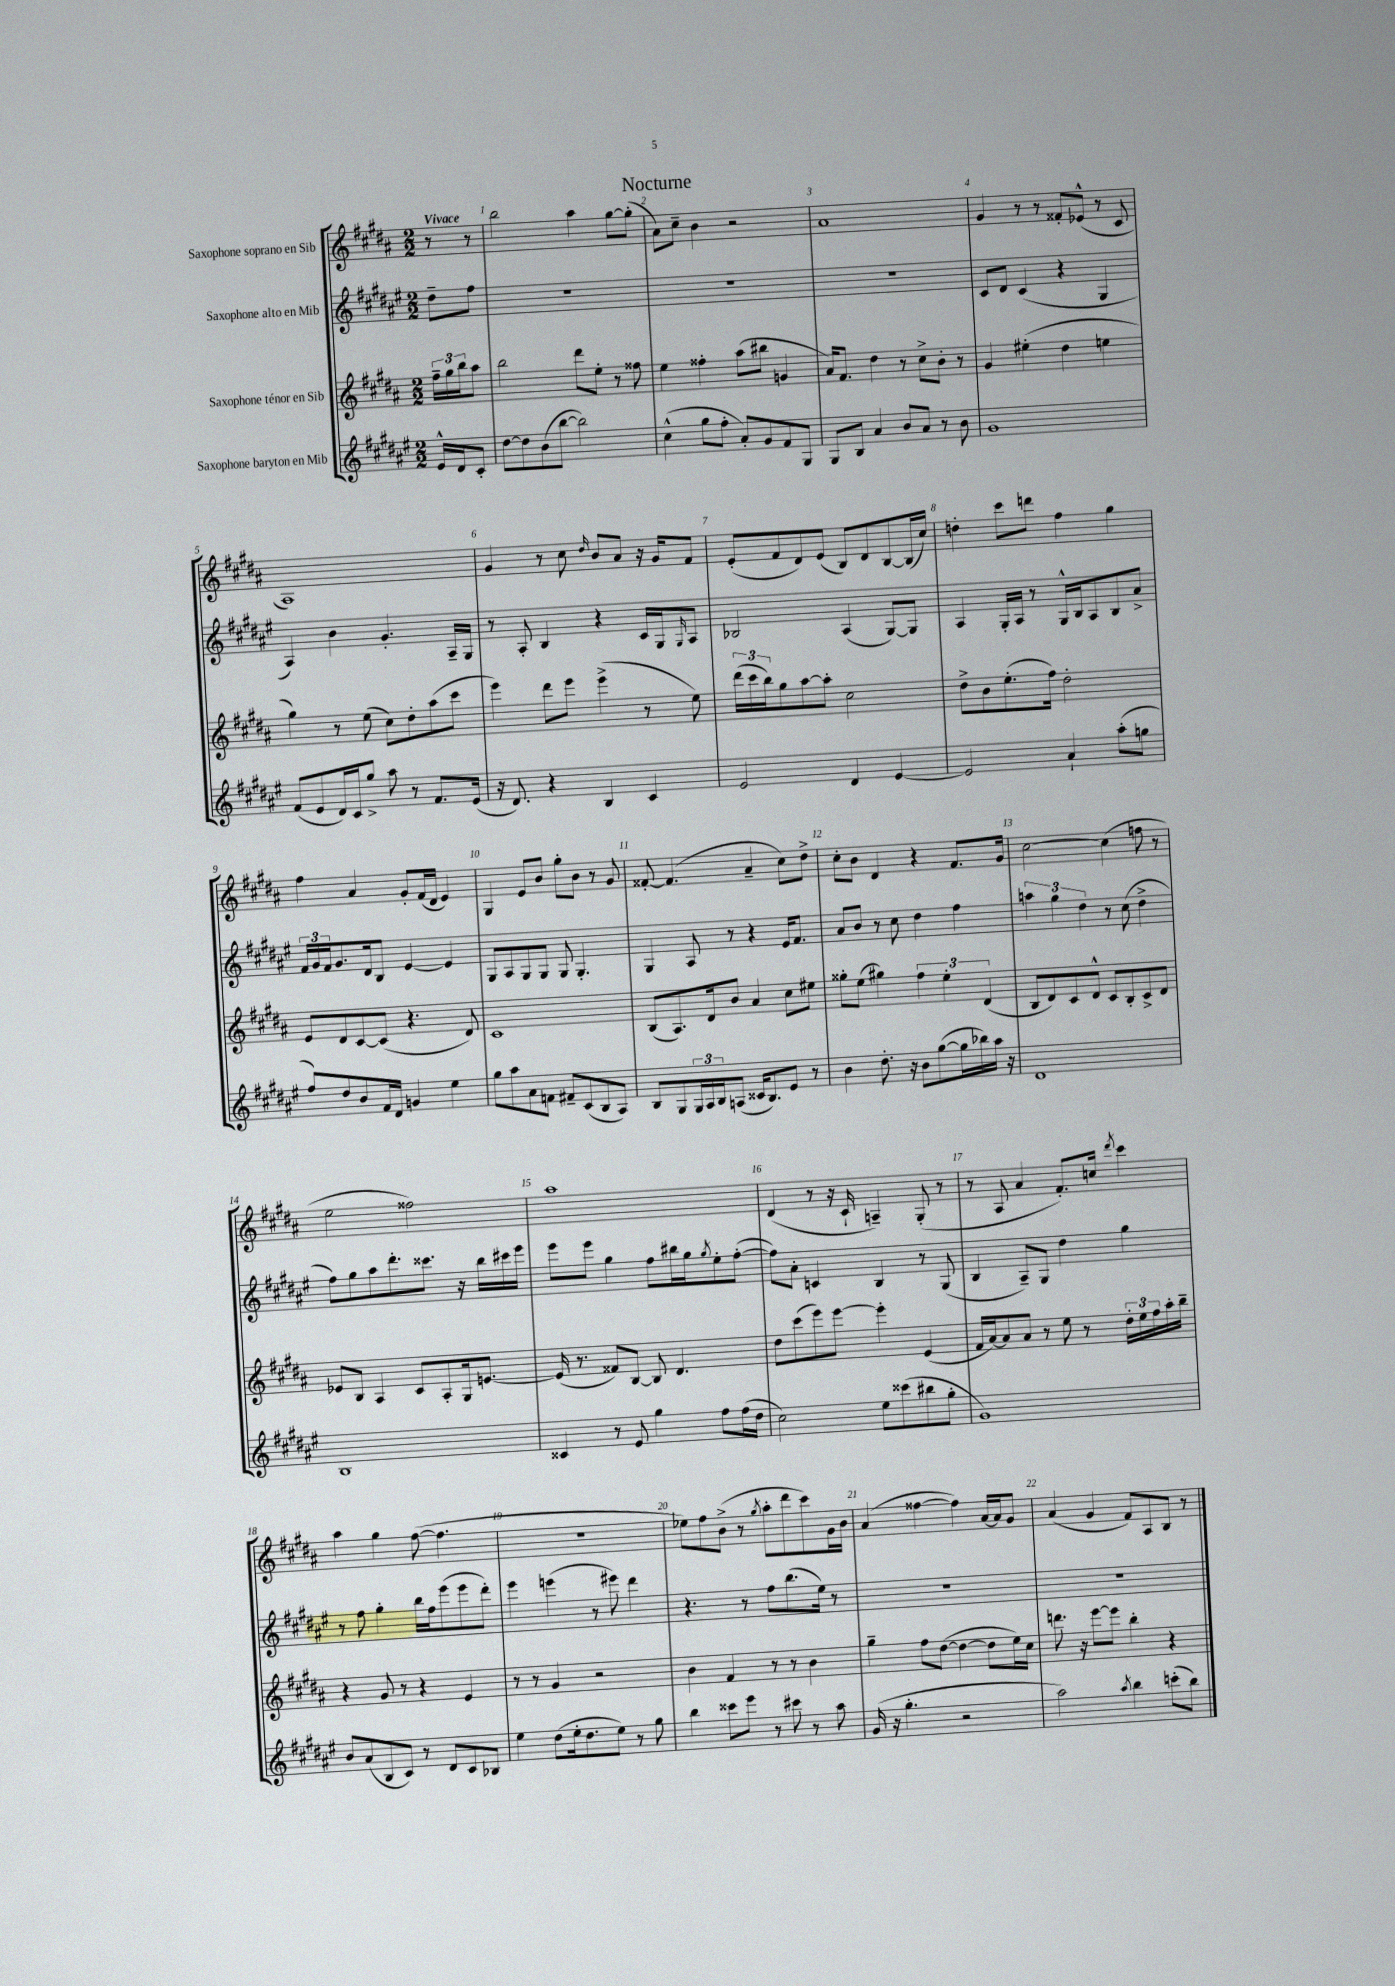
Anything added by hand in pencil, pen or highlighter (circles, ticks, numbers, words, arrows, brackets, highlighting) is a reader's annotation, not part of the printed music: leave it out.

**kern	**kern	**kern	**kern
*staff4	*staff3	*staff2	*staff1
*clefG2	*clefG2	*clefG2	*clefG2
*k[f#c#g#d#a#e#]	*k[f#c#g#d#a#]	*k[f#c#g#d#a#e#]	*k[f#c#g#d#a#]
*M2/2	*M2/2	*M2/2	*M2/2
16e#^^	24ff#~	8dd#~	8r
.	24gg#	.	.
16d#	.	.	.
.	24bb	.	.
8c#'	8aa#	8ff#	8r
=	=	=	=
[8dd#	2bb	1r	2bb
8dd#]	.	.	.
(8b	.	.	.
[8bb	.	.	.
2bb])	8ddd#	.	4aa#
.	8ee'	.	.
.	8r	.	[8gg#
.	8ff##	.	(8gg#']
=	=	=	=
(4cc#^^	4ee	1r	8a#)
.	.	.	8cc#~
8gg#	4ff##'	.	4b
8ff#'	.	.	.
8a#')	(8aa#	.	2r
8g#	8bb#	.	.
8f#	4g	.	.
8G#	.	.	.
=	=	=	=
8G#	16a#)	1r	1a#
.	8.f#	.	.
8B	.	.	.
4a#	4dd#	.	.
8b	8r	.	.
8a#	8cc#^	.	.
8r	8b'	.	.
8b	8r	.	.
=	=	=	=
1g#	4g#	8c#	4g#
.	.	8d#	.
.	(4ee#'	(4c#	8r
.	.	.	8r
.	4dd#	4r	8f##'
.	.	.	(8e-^^
.	4ee	4G#	8r
.	.	.	8c#
=	=	=	=
(8f#	4gg#)	4A#)	1A#)
8e#	.	.	.
16d#)	8r	4b	.
16c#	.	.	.
8gg#^	(8ee	.	.
8aa#	8cc#)	4.g#'	.
8r	8dd#'	.	.
8.f#	(8aa#	.	.
.	8ccc#	16A#~	.
(16e#	.	16G#	.
=	=	=	=
16r	4eee)	8r	4g#
8.d#)	.	.	.
.	.	8A#'	.
4r	8ddd#	4B	8r
.	8eee	.	8cc#
.	.	.	16qqdd#
4B	(4eee^	4r	8b
.	.	.	8a#
4c#	8r	16c#	16r
.	.	16G#	16g#
.	.	16qqG#	.
.	8ee)	8A#	8f#
=	=	=	=
2e#	(24ddd#	2B-	(8e'
.	24ccc#	.	.
.	24bb)	.	.
.	8gg#	.	8f#
.	[8aa#	.	8d#)
.	8aa#']	.	(8e
4d#	2cc#	(4A#	8B)
.	.	.	8d#
[4e#	.	[8G#)	[8B
.	.	8G#]	(16B]
.	.	.	16cc#)
=	=	=	=
2e#]	8dd#^	4A#	4dd'
.	8b	.	.
.	(8.ee'	16G#'	8ccc#
.	.	16A#	.
.	.	8r	8ddd
.	16ff#)	.	.
4a#`	2dd#'	16G#^^	4ff#
.	.	16B	.
.	.	8A#	.
(8aa#'	.	8B	4gg#
8gg	.	8a#^	.
=	=	=	=
8ff#)	8e	24f#	4ff#
.	.	24g#	.
.	.	24f#	.
8dd#	8d#	8.g#	.
8b	[8c#	.	4a#
.	.	16d#	.
16f#	(8c#]	8B	.
16d#	.	.	.
4g	4.r	[4e#	8g#'
.	.	.	(16f#
.	.	.	16d#
4ee#	.	4e#]	4e)
.	8d#)	.	.
=	=	=	=
8gg#	1c#	8G#	4G#
8aa#	.	8A#	.
8a#	.	8G#	8e
8f	.	8G#	8b
8f#~	.	8G#	8gg#'
(8c#	.	4.G#'	8b
8B	.	.	8r
8A#)	.	.	8g#
=	=	=	=
8B	(8B	4G#	[8f##'
8G#	8.A#)	.	(4.f##]
24G#	.	8A#	.
24A#	.	.	.
.	16d#	.	.
24B	.	.	.
(8A	8b	8r	.
16c##	4a#	4r	4a#~
8.B)	.	.	.
8e#	8cc#	16e#	8cc#)
.	.	8.f#	.
8r	8ee#	.	8dd#^
=	=	=	=
4b	8gg##'	8a#	8cc#'
.	(8ee	8b	8b
8.dd#'	4gg#)	8r	4d#
.	.	8cc#	.
16r	.	.	.
8b	6ff#	4dd#	4r
([8gg#	.	.	.
.	6ee'	.	.
16gg#]	.	4ff#	8.f#
16bb-)	.	.	.
.	(6d#	.	.
16aa#	.	.	.
16r	.	.	16g#
=	=	=	=
1d#	8B	6aa	[2cc#
.	8d#)	.	.
.	.	6gg#	.
.	8c#	.	.
.	.	6dd#	.
.	8d#^^	.	.
.	8c#	8r	(4cc#]
.	8B'	(8cc#	.
.	8c#^	4dd#^	8ff
.	8d#	.	8r
=	=	=	=
1B	8e-	8ff#)	2ee
.	8B	8gg#	.
.	4A#	8aa#	.
.	.	8.ddd#'	.
.	8c#	.	2ff##)
.	.	8.ccc##	.
.	8A#'	.	.
.	16G#	16r	.
.	[8.e	16bb	.
.	.	16ccc#	.
.	.	16eee#	.
=	=	=	=
4c##	(16e]	8eee#	1aa#
.	8.r	.	.
.	.	8eee#	.
8r	8f##)	4gg#	.
8e#	[8B	.	.
4gg#	8B]	8ff#	.
.	4.d#	16bb#	.
.	.	16gg#	.
.	.	8qgg#	.
8ff#	.	8ee#'	.
(16ff#	.	([8ff#'	.
16dd#	.	.	.
=	=	=	=
2cc#)	8dd#	8ff#])	(4d#
.	(8ccc#	8a#'	.
.	8eee)	4c	8r
.	[8eee	.	16r
.	.	.	16c#`
8ee#	4eee']	4B	4A~)
(8ccc##	.	.	.
8bb#	(4e	8r	(8G#'
8gg#'	.	(8G#	8r
=	=	=	=
1g#)	16f#	4B	8r
.	[16a#)	.	.
.	8a#]	.	8A#
.	8a#	8A#~)	4a#
.	8r	8G#	.
.	8ee	4dd#	8.f#')
.	8r	.	.
.	.	.	16cc
.	.	.	8qddd#
.	24dd#'	4gg#	4ccc#
.	24ee	.	.
.	24ff#	.	.
.	16aa#'	.	.
.	16bb~	.	.
=	=	=	=
8b	4r	8r	4aa#
(8a#	.	8ff#	.
8B	8g#	4gg#'	4gg#
8c#)	8r	.	.
8r	4r	16bb	([8ff#
.	.	16ff#	.
8d#	.	(8eee#	4.ff#]
8c#	4e	8eee#	.
8B-	.	8ddd#')	.
=	=	=	=
4ee#	8r	4eee#	1r
.	8r	.	.
(8dd#	4g#	(4eee	.
16ee#'	.	.	.
8.dd#	.	.	.
.	2r	8r	.
8ee#)	.	8eee#)	.
8r	.	4ddd#	.
8gg#	.	.	.
=	=	=	=
4bb	4b	4.r	8ee-)
.	.	.	8ff#
8ccc##	4f#	.	(8b^
8eee#	.	8r	8r
.	.	.	8qgg#
8r	8r	8ff#	8aa#'
8ccc#	8r	(8.bb	8ddd#
8r	4b	.	8ccc#)
.	.	16ee#)	.
8aa#	.	8r	16g#
.	.	.	16b
=	=	=	=
(16g#	4gg#~	1r	(4a#
16r	.	.	.
4.gg#'	.	.	.
.	8ff#	.	[4ff##
.	([8dd#	.	.
2r	4dd#_	.	4ff##])
.	8dd#]	.	[16a#
.	.	.	16a#]
.	16ee)	.	8g#
.	16cc#	.	.
=	=	=	=
2aa#)	8.ddd	1r	(4a#
.	16r	.	.
.	[8eee	.	4g#
.	8eee]	.	.
8qaa#	.	.	.
4bb	4bb'	.	8f#)
.	.	.	8A#
(8ccc'	4r	.	8B
8bb)	.	.	8r
==	==	==	==
*-	*-	*-	*-
